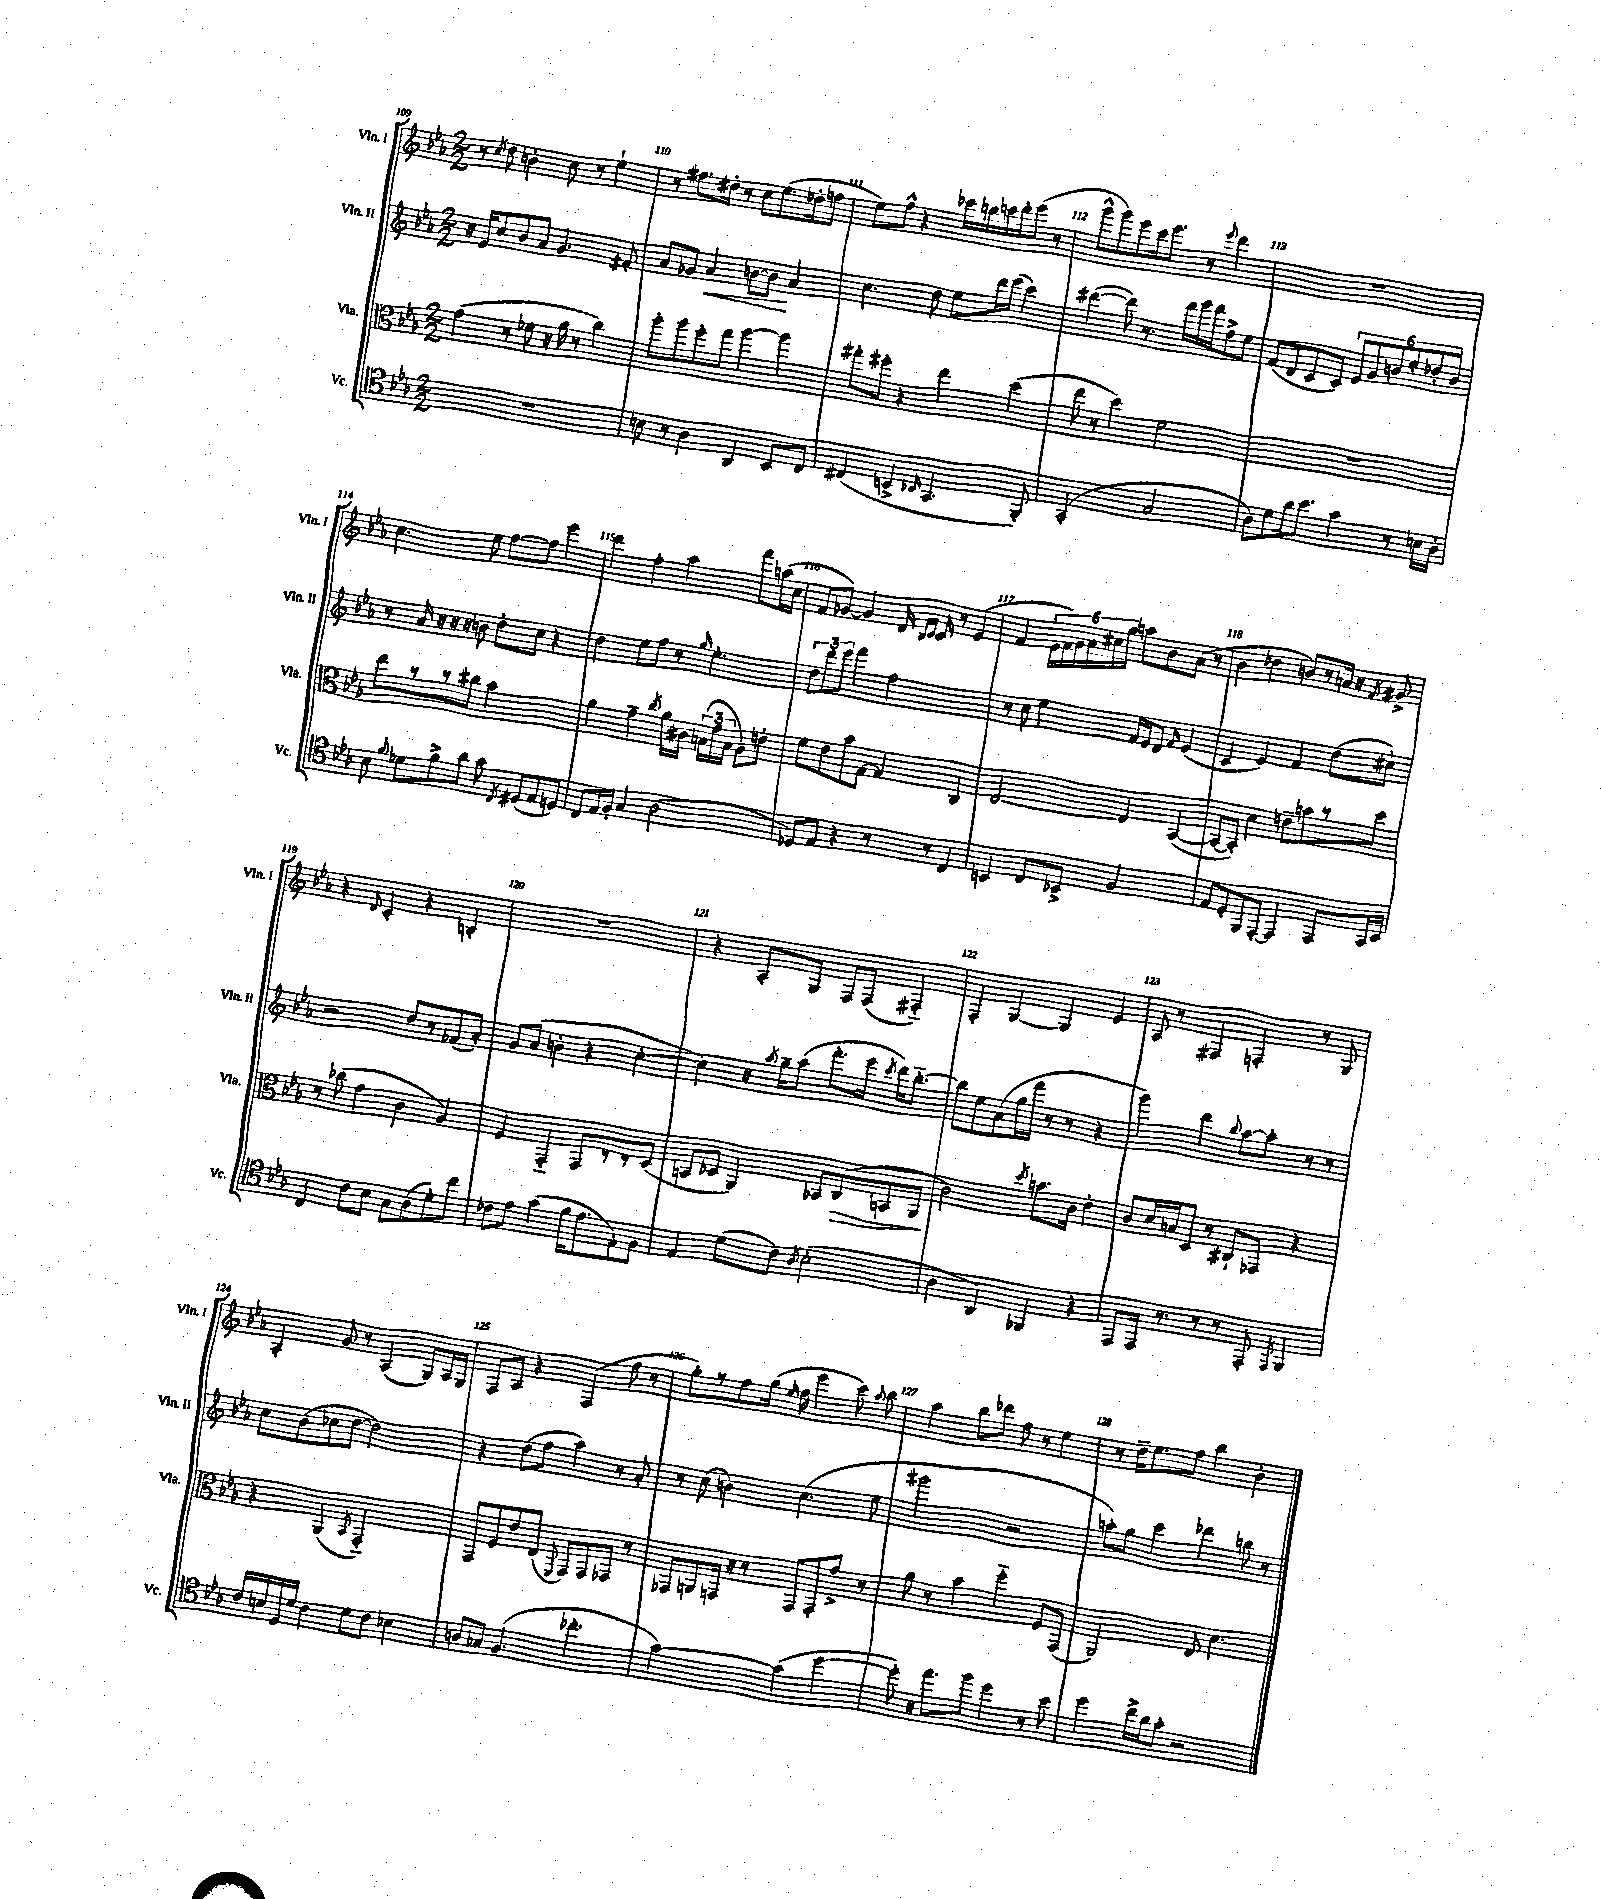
<<
\new StaffGroup <<
\new Staff = "s0" \with { instrumentName = "Vln. I" shortInstrumentName = "Vln. I" } {
    \clef treble \key ees \major \numericTimeSignature \time 2/2
    \autoBeamOff r8 \acciaccatura { c''8 } d''8 b'4-. c''8 r8 ees''4-! |
    r8 fis''8.[ dis''16]-. r8 c''8[ ees''8.( des''16-. f''8] |
    ees''8[) f''8]-^ r4 ces'''16[ b''16 c'''16 d'''16-. ees'''8]( r8 |
    g'''8[-^ g'''8) ees'''8 c'''16 ees'''8.] r8 \appoggiatura { ees'''8 } d'''4 |
    R1 |
    c''4. ees''8 f''8[~ f''8] ees'''4 |
    d'''4 f''4-. aes''4 f'''8[ a''16( c''16] |
    f'8[ ges'8]~) ges'4 d'16 \grace { bes16[ c'16] } c'16 r8 ees'4( |
    f'4 \tuplet 6/4 { ees'16[ f'16) g'16 aes'16 cis''16 g''16] } a''8[ bes'8 aes'8]( r8 |
    bes'4 des''4 b'8[) r8 a'16] r16 \acciaccatura { f'8 } gis'8-> |
    r4 \appoggiatura { d'8 } c'4-. r4 b4-. |
    R1 |
    r4 aes8[-. g8] f8[ f8]( fis4-_) |
    f4-. g4~ g4 ees'4 |
    aes8 r8 fis4 f4-. r8 g8 |
    aes4-. g'8 r8 aes4( g8[) aes16 g16] |
    f8[ aes8] r4 f4( f''8 r8 |
    g''8[-.) r8 f''8 g''16]( \grace { ees''16 } f''16 ees'''4 c'''8) \appoggiatura { aes''8 } bes''8 |
    aes''4 bes''8[ des'''8] f''8 r8 ees''4 |
    r8 d''16[-- ees''8. f''8] bes''4 bes'4-. \bar "|." |
}
\new Staff = "s1" \with { instrumentName = "Vln. II" shortInstrumentName = "Vln. II" } {
    \clef treble \key ees \major \numericTimeSignature \time 2/2
    \autoBeamOff r16 ees'16[ c''8 bes'8 aes'8] g'4. fis'8-. |
    aes'8[ ges'8] aes'4\< b'8[~ b'8]\! aes'4 |
    c''4. d''8 ees''8[ d'''16 ees'''16]( c'''4) |
    dis'''4~( dis'''8) r8. f'''16[ g'''16 f'''16 f''8-> ees''8] |
    f'8[( d'8 c'8 c'8]) \tuplet 6/4 { ees'8[ g'8 b'8 ees''8-. des''8-. b'8] } |
    r8 aes'16 r16 r16 r16 b'8 d''8[-. c''8] r4 |
    d''4 ees''8[ f''8] r8 \grace { g''16 } ees''4.-. |
    \tuplet 3/2 { d''8[ d'''8 ees'''8] } f'''4 f''2 |
    r8 c''8 ees''4 f'16[ ees'16 d'8] \grace { f'16 } ees'4( |
    c'4 ees'4) f'4 d''8[( cis''8]-!) |
    r2 d''8[ r8 fes'8( aes'8]-.) |
    g'8[ aes'8]( b'4-. r4 c''4~-. |
    c''4) r16 \acciaccatura { aes''8 } g''16[-- aes''8]( f'''8.[-. ees'''16] \acciaccatura { c'''8 } d'''16[) bes''8.]~-_ |
    bes''8[ ees''8 aes'8( g''16 f'''16] r8 r8 r4 |
    g'''4) d'''4 \appoggiatura { bes''8 } aes''8[~ aes''8]-. r8 r8 |
    c''8[ bes'8( ces''8 d''8]~ d''2) |
    r4 d''8[( f''8] aes''4) r8 aes'8-. |
    r8 c''8( b'4) c''4.( ees''8 |
    gis'''2 r2 |
    a''8[-.) g''8] c'''4 des'''4 b''8 r8 \bar "|." |
}
\new Staff = "s2" \with { instrumentName = "Vla." shortInstrumentName = "Vla." } {
    \clef alto \key ees \major \numericTimeSignature \time 2/2
    \autoBeamOff g'4( r8 fes'8 r16 aes'16 r8 c''4) |
    aes''8[-. aes''8 f''8-. g''8] aes''4~ aes''4 |
    gis''8[-. fis''8]-. r4 ees''4 d''4( |
    ees''8 r8 d''4) f'2 |
    R1 |
    ees''8[ r8 r8 cis''8] bes'2 |
    aes'4 g'4-- \acciaccatura { c''8 } aes'16[ cis'16] \tuplet 3/2 { b16[( g'16 b16] } aes8[) e'8]-. |
    f'8[ ees'8 bes'8 g8]~ g4 c4 |
    ees2~ ees4 bes,4~( |
    bes,8[~ bes,8]-.) d'4 e'8[-- b'8 r8 d''8] |
    r8 ces''8( g'4 c'4 aes4) |
    f4 g,4-_ g,8[ r8 r8 d8]( |
    b,8[ des8] aes,4) bes,8[ c8\>( b,8 aes,8]\! |
    c'2) \acciaccatura { d''8 } b'8.[ c'16] ees'4-. |
    c'8[ d'16 b16 d8] r8 cis8[-! ges,8] r4 |
    r4 aes,4( \acciaccatura { bes,8 } g,2-_) |
    g,8[ f8 ees'8 ees8]( \appoggiatura { f,8 } g,8[) g,8 ges,8] r8 |
    ges,8[ a,8 g,16] r16 r8 g,8[ g,8-. g'8]-> r8 |
    aes'8 r8 bes'4 f''4-_ f8[ g,8]( |
    aes,2) ees8 d'4. \bar "|." |
}
\new Staff = "s3" \with { instrumentName = "Vc." shortInstrumentName = "Vc." } {
    \clef tenor \key ees \major \numericTimeSignature \time 2/2
    \autoBeamOff R1 |
    b8 r8 aes4 aes,4 bes,8[ c8] |
    cis4( b,4-> \grace { bes,16 } g,4. f,8-.) |
    g,2-.( g2 |
    aes8[) d'8 aes'16 bes'8.] g'4 r8 b16[ aes16]-. |
    bes8 \appoggiatura { f'8 } des'8[ f'8-> aes'8] g'8 \acciaccatura { c8 } dis8[( ees8 d8]) |
    c8[ ees16 f16]-. g4 aes2( |
    des8[) ees8] r4 r8 r8 c4 |
    b,4 c8[ bes,8]-> f2 |
    ees8[ d8-. f,8 ees,8]~-. ees,4 ees,8[ g,16 bes,16] |
    c4 c'8[ bes8] g8[ aes8( d'8-.) c''8] |
    ces'8[ ees'8] g'4( f'16[ ees'8. ees8-.) f8] |
    ees4 d'8[( c'8]) \acciaccatura { aes8 } bes2-.( |
    aes4 aes,4) fes,4 r4 |
    ees,8[ ees,16] r8. r8 r8 ees,8-. \acciaccatura { ees,8 } f,4 |
    c'16[ b16 d16 d'16] c'4 d'8[ c'8] bes4 |
    a8[ ges8] f4.( ces''4.-. |
    g'2~) g'4( d''4~ |
    d''8-.) r16 ees''8.[ f''8] d''4 r8 bes'8 |
    d''4 c''16[-> aes'16 g'8]-. r2 \bar "|." |
}
>>
>>
\layout { \context { \Score currentBarNumber = #109 \override BarNumber.break-visibility = ##(#f #t #t) barNumberVisibility = #all-bar-numbers-visible } }
